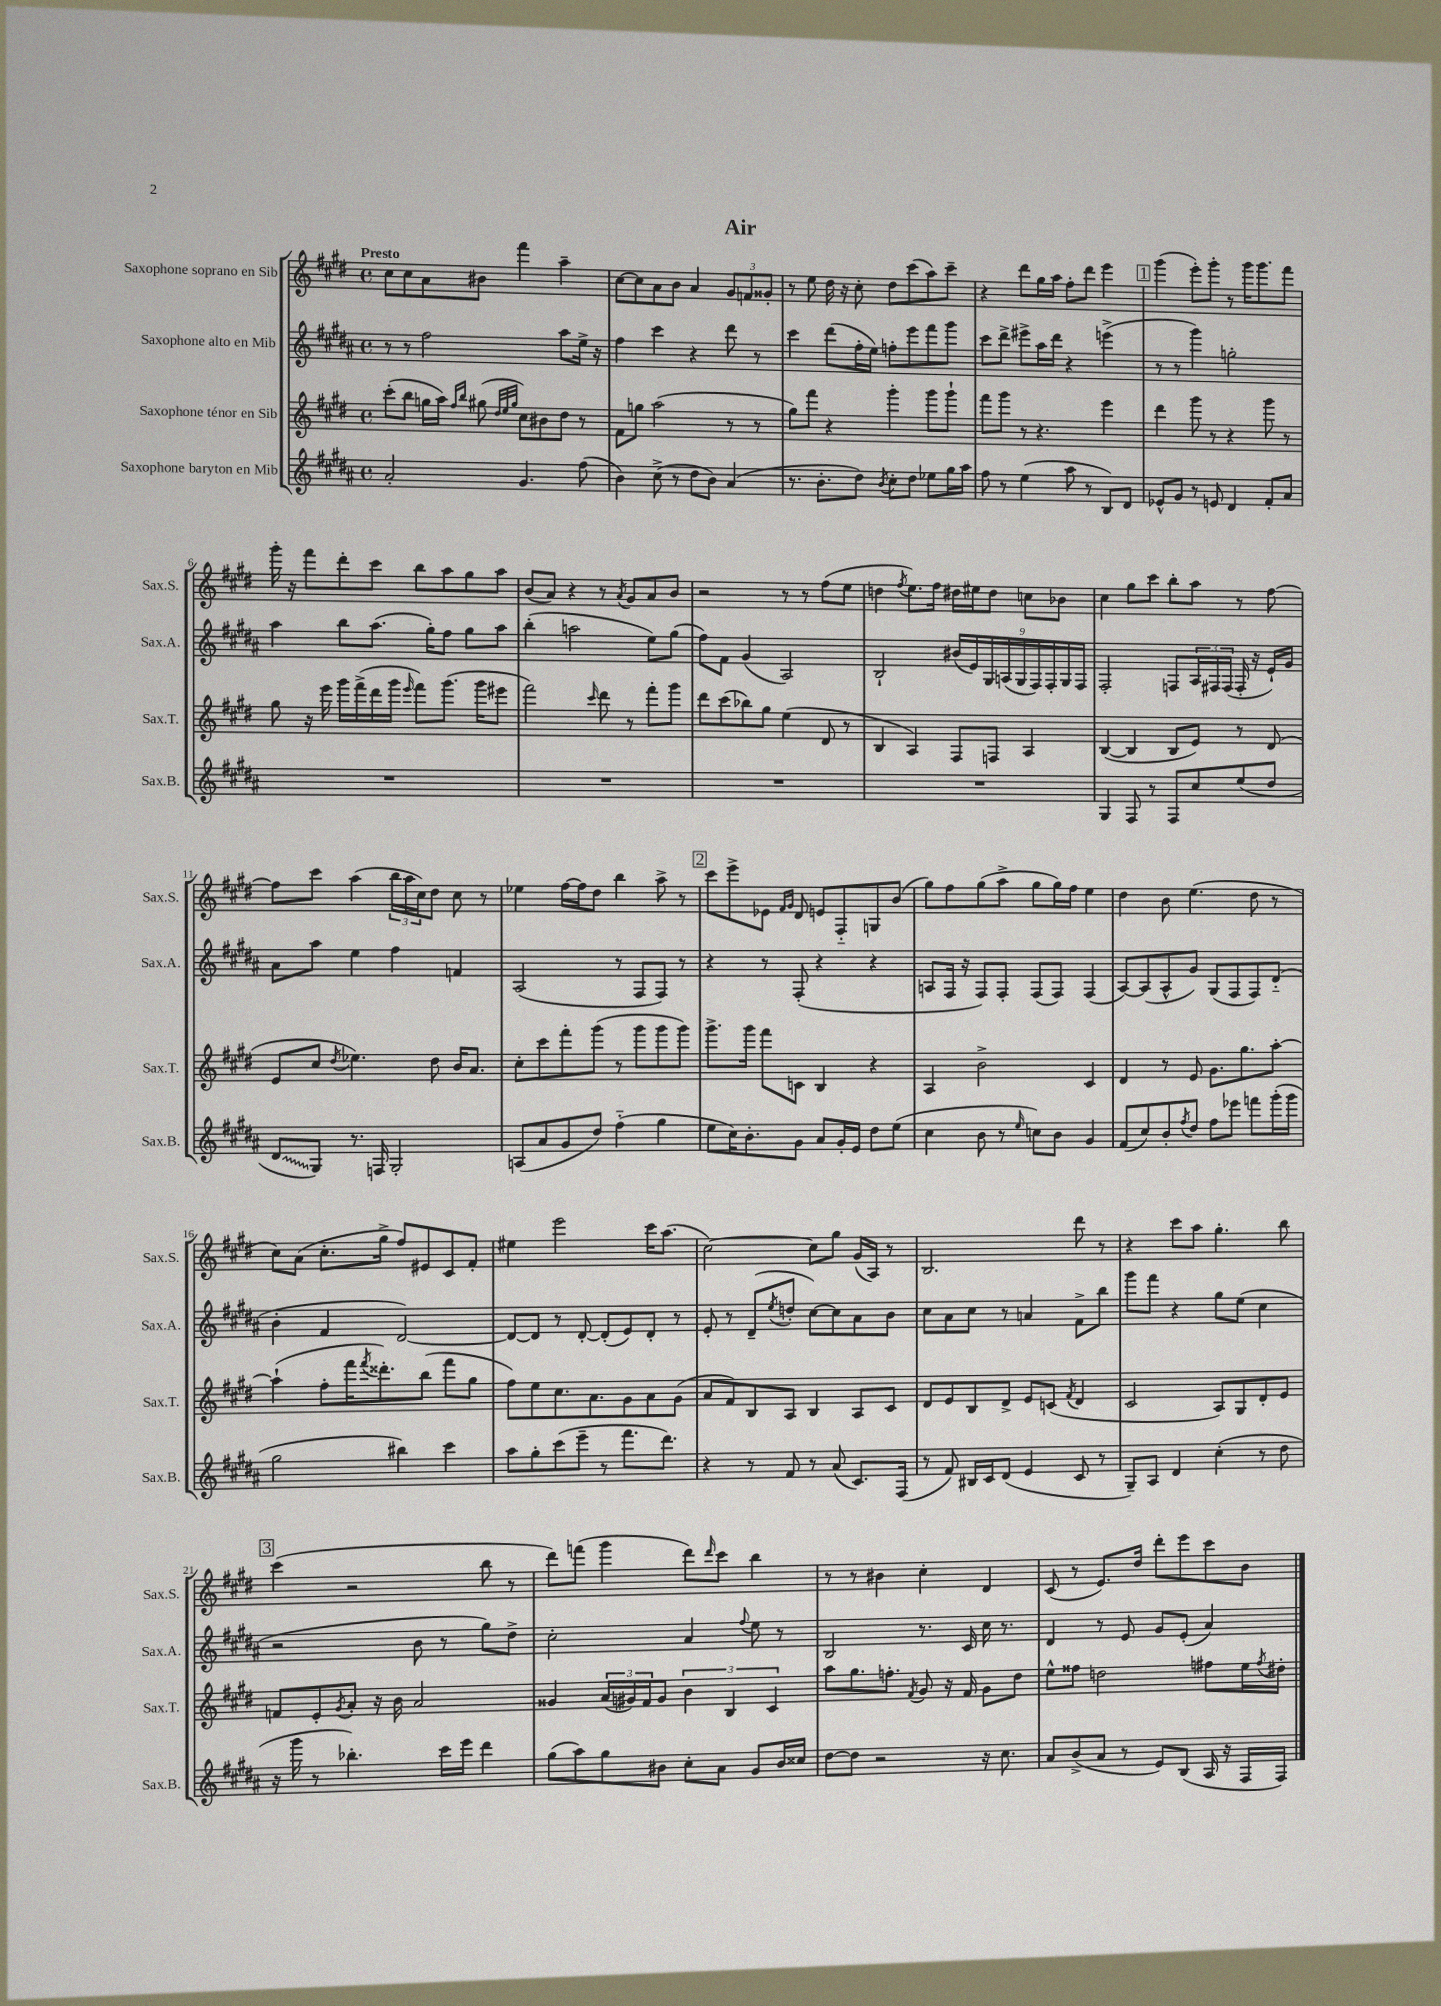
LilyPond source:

\header { title = "Air" }
<<
\new StaffGroup <<
\new Staff = "s0" \with { instrumentName = "Saxophone soprano en Sib" shortInstrumentName = "Sax.S." } {
    \clef treble \key e \major \defaultTimeSignature \time 4/4 \tempo "Presto"
    cis''8 cis''8 a'8 bis'8 fis'''4 a''4-- |
    cis''8~ cis''8 a'8 b'8 a'4 \tuplet 3/2 { gis'8 f'8 gisis'8-. } |
    r8 e''8 dis''16 r16 cis''8-. dis''8 cis'''8( a''8) cis'''8-- |
    r4 dis'''8 gis''16 a''16 fis''8-. dis'''8 e'''4 |
    \mark \markup { \box "1" } gis'''4( e'''8-.) gis'''8-. r8 gis'''16 gis'''8. fis'''8 |
    gis'''16-. r16 fis'''8 dis'''8-. cis'''8 b''8 a''8 gis''8 a''8 |
    b'8( a'8) r4 r8 \acciaccatura { a'8 } gis'8 a'8 b'8 |
    r2 r8 r8 fis''8( e''8 |
    d''4 \acciaccatura { fis''8 } e''8.) fis''16 dis''16 eis''16 dis''8 c''8 bes'8 |
    cis''4 gis''8 cis'''8 b''8-. a''8 r8 fis''8~ |
    fis''8 cis'''8 a''4( \tuplet 3/2 { b''16 a''16 cis''16) } dis''8 cis''8 r8 |
    ees''4 fis''16~ fis''16 dis''8 b''4 a''8-> r8 |
    \mark \markup { \box "2" } cis'''8 e'''8-> ees'8 \grace { fis'16 gis'16 } dis'8 e'8 fis8-_ g8 b'8( |
    gis''8) fis''8 gis''8( a''8-> gis''8 gis''16) fis''16 e''4 |
    dis''4 b'8 e''4.( dis''8 r8 |
    cis''8) a'8( cis''8.-. gis''16-> fis''8) eis'8 cis'8 fis'8-. |
    eis''4 e'''2 cis'''16 a''8.( |
    cis''2~) cis''8 gis''8 gis'16( a16) r8 |
    b2. dis'''8 r8 |
    r4 cis'''8 a''8 gis''4.-. b''8 |
    \mark \markup { \box "3" } cis'''4( r2 b''8 r8 |
    dis'''8) f'''8( gis'''4 dis'''8) \grace { dis'''16 } cis'''8 b''4 |
    r8 r8 bis'4 cis''4-. dis'4 |
    cis'8( r8 e'8.) dis''16 dis'''8-. e'''8 cis'''8 b'8 \bar "|." |
}
\new Staff = "s1" \with { instrumentName = "Saxophone alto en Mib" shortInstrumentName = "Sax.A." } {
    \clef treble \key b \major \defaultTimeSignature \time 4/4
    r8 r8 fis''2 ais''8 e''16-> r16 |
    fis''4 cis'''4 r4 dis'''8 r8 |
    cis'''4 dis'''8( fis''16-. e''16) f''8-. e'''8 fis'''8 gis'''8 |
    cis'''8 dis'''8-> eis'''8-> ais''16 dis'''16 r4 e'''4->( |
    \mark \markup { \box "1" } r8 r8 gis'''4) g''2-. |
    ais''4 b''8 ais''8.( gis''16-.) fis''8 gis''8 ais''8 |
    b''4-.( a''2 e''8) gis''8( |
    fis''8) fis'8 gis'4( ais2) |
    b2-! \tuplet 9/8 { bis'16( e'16) gis16 a16( gis16 fis16) fis16-. gis16 fis16 } |
    fis2-. f8 \tuplet 3/2 { ais16 fis16 fis16( } fis16-. r16 e'16-!) gis'16 |
    ais'8 ais''8 e''4 fis''4 f'4 |
    ais2( r8 fis8 fis8) r8 |
    \mark \markup { \box "2" } r4 r8 fis8-.( r4 r4 |
    a8 fis16 r16 fis8) fis8-. fis8( fis8) fis4( |
    ais8~) ais8( ais8-^ gis'8) gis8( fis8 fis8) dis'8-_( |
    b'4-. fis'4 dis'2~) |
    dis'8~ dis'8 r8 dis'8~-. dis'8-.( e'8) dis'8-. r8 |
    e'8-. r8 dis'8--( \acciaccatura { e''8 } d''8-. cis''8~) cis''8 ais'8 b'8 |
    cis''8 ais'8 cis''8 r8 a'4 fis'8-> b''8 |
    gis'''8 fis'''8 r4 gis''8 e''8( cis''4 |
    \mark \markup { \box "3" } r2 b'8 r8 gis''8) dis''8-> |
    cis''2-. ais'4 \appoggiatura { fis''8 } e''8 r8 |
    b2 r8. cis'16 cis''16 r8. |
    dis'4 r8 e'8 gis'8 e'8-.( ais'4) \bar "|." |
}
\new Staff = "s2" \with { instrumentName = "Saxophone ténor en Sib" shortInstrumentName = "Sax.T." } {
    \clef treble \key e \major \defaultTimeSignature \time 4/4
    cis'''8-.( b''8 g''16 a''16) \grace { fis''16 b''16 } gis''8( \grace { dis''32 e''32 gis''32 } cis''8) bis'8 dis''8 r8 |
    fis'8 g''8 a''2( r8 r8 |
    gis''8) fis'''8 r4 gis'''4-. gis'''8 gis'''8-! |
    fis'''8 gis'''8 r8 r4. e'''4 |
    \mark \markup { \box "1" } dis'''4 gis'''8 r8 r4 gis'''8 r8 |
    gis''8 r16 e'''16 gis'''16 fis'''16->( dis'''16 gis'''16 \grace { e'''16 } fis'''8) gis'''8.( gis'''16 eis'''8 |
    fis'''2) \grace { cis'''16 } dis'''8 r8 fis'''8-. gis'''8 |
    dis'''8 cis'''8( bes''8) gis''8 e''4( dis'8 r8 |
    b4 a4) fis8 f8 a4 |
    b4~( b4 b8 e'8) r8 dis'8( |
    e'8 cis''8 \acciaccatura { dis''8 } ees''4.) dis''8 b'16 a'8. |
    cis''8-. cis'''8 fis'''8-. gis'''8( r8 gis'''8 gis'''8 gis'''8) |
    \mark \markup { \box "2" } gis'''8.-> gis'''16 fis'''8 c'8 b4 r4 |
    a4 b'2-> cis'4 |
    dis'4 r8 e'8 gis'8. gis''8. a''8~-. |
    a''4-!( fis''8-. fis'''16 \acciaccatura { fis'''8 } disis'''8.-.) b''8( fis'''8 gis''8 |
    fis''8) e''8 cis''8. a'8. gis'8 a'8 gis'8( |
    a'8 fis'8) b8 a8 b4 a8 cis'8 |
    dis'8 e'8 b8 dis'8-> e'8 c'8( \acciaccatura { fis'8 } dis'4 |
    cis'2 a8) gis8 dis'8-. e'8 |
    \mark \markup { \box "3" } f'8 e'8-. \acciaccatura { gis'8 } a'8-. r16 b'16 a'2 |
    gisis'4 \tuplet 3/2 { a'16( gis'16) fis'16 } gis'8 \tuplet 3/2 { b'4 b4 cis'4 } |
    a''8 gis''8. f''8.-. \acciaccatura { fis'8 } gis'8 r16 fis'16 gis'8 dis''8 |
    e''8-^ fisis''8 d''2 fis''8 e''16 \acciaccatura { fis''8 } dis''16-. \bar "|." |
}
\new Staff = "s3" \with { instrumentName = "Saxophone baryton en Mib" shortInstrumentName = "Sax.B." } {
    \clef treble \key b \major \defaultTimeSignature \time 4/4
    ais'2-. gis'4. fis''8( |
    b'4) cis''8->( r8 dis''8 b'8) ais'4( |
    r8. b'8.-. dis''8) \acciaccatura { b'8 } cis''8-. dis''8 ees''8 gis''16 ais''16 |
    fis''8 r8 e''4( ais''8 r8 b8) dis'8 |
    \mark \markup { \box "1" } ees'8-^ gis'8 r8 e'8 dis'4 fis'8-. ais'8 |
    R1 |
    R1 |
    R1 |
    R1 |
    gis4 fis8 r8 fis8 cis''8 e''8( dis''8 |
    \once \override Glissando.style = #'zigzag dis'8\glissando gis8) r8. f16 gis2-. |
    a8( ais'8 gis'8 dis''8) fis''4-_( gis''4 |
    \mark \markup { \box "2" } e''8 cis''16) b'8.-. gis'8 ais'8 gis'16-. e'16 dis''8 e''8( |
    cis''4 b'8 r8 \grace { e''16 } c''8) b'8 gis'4 |
    fis'8( cis''8) b'8-. \acciaccatura { fis''8 } dis''8 fis''8 ees'''8 f'''8 gis'''16-.( gis'''16 |
    gis''2 bis''4) cis'''4 |
    ais''8 gis''8-. cis'''8( e'''8-- r8 fis'''8. dis'''8.) |
    r4 r8 fis'8 r8 ais'8( cis'8.) fis16( |
    r8 fis'8) bis16 cis'16 dis'8( e'4 cis'8 r8 |
    gis8--) ais8 dis'4 cis''4-.( r8 dis''8 |
    \mark \markup { \box "3" } r16 gis'''16 r8 bes''4.-.) cis'''16 e'''16 dis'''4 |
    gis''8( ais''8) gis''8 bis'8 cis''8-. ais'8 gis'8 bis'16 cisis''16 |
    dis''8~ dis''8 r2 r16 cis''8. |
    ais'8 b'8->( ais'8 r8 e'8) b8( ais16 r16 fis16 fis16) \bar "|." |
}
>>
>>
